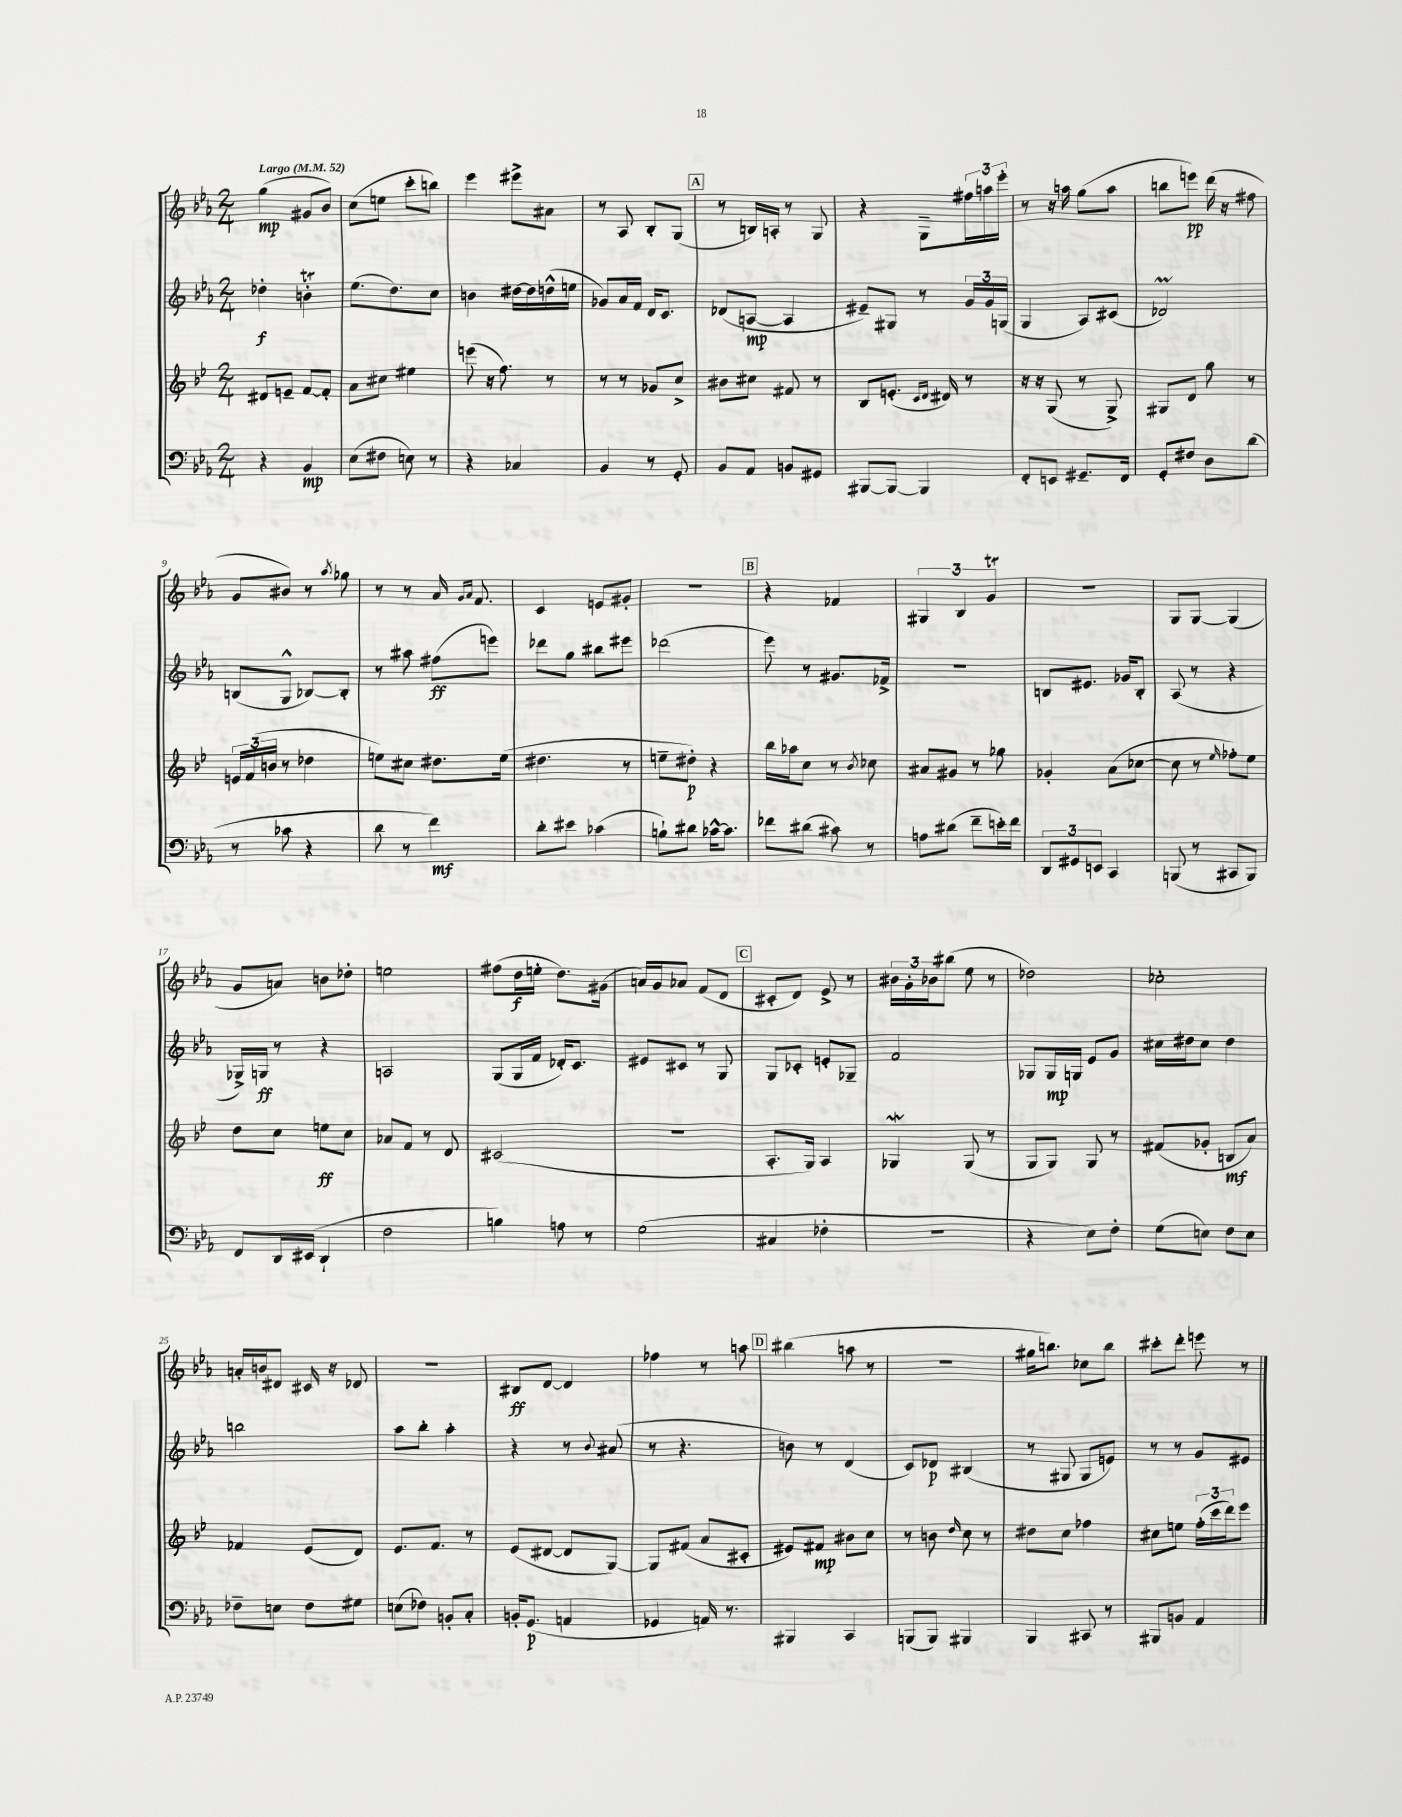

**kern	**kern	**kern	**kern
*staff4	*staff3	*staff2	*staff1
*clefF4	*clefG2	*clefG2	*clefG2
*k[b-e-a-]	*k[b-e-]	*k[b-e-a-]	*k[b-e-a-]
*M2/4	*M2/4	*M2/4	*M2/4
*MM52	*MM52	*MM52	*MM52
4r	8d#	4dd-'	(4gg
.	8e~	.	.
4BB-	[8f	4b'	8g#
.	8f']	.	8b-)
=	=	=	=
(8E-	8a	(8.ee-	(8cc
8F#	8cc#	.	8ee
.	.	8.dd)	.
8E)	4ee#	.	8ccc'
8r	.	8cc	8bb)
=	=	=	=
4r	(8eee	4b	4eee-
.	16r	.	.
.	8.ff)	.	.
4C-	.	[16dd#	8eee#^
.	.	16dd#]	.
.	8r	(16dd^^	8a#
.	.	16ee	.
=	=	=	=
4BB-	8r	8g-)	8r
.	8r	16a-	8A-
.	.	16f	.
8r	8g-	16d	8B-'
.	.	8.c	.
8GG'	8cc^	.	(8G
=	=	=	=
8BB-	8b#	(8d-	8r
8AA-	8cc#	[8A	16B)
.	.	.	16A'
8BB	8f#	4A]	8r
8GG#	8r	.	8G
=	=	=	=
[8BBB#	8B-	8e#~)	4r
8BBB#_	(8.e'	8G#	.
4BBB#]	.	8r	8G~
.	16qqc	.	.
.	16qqd	.	.
.	16d#)	.	.
.	8r	24g	24ff#
.	.	24g	24aa
.	.	(24G	24eee-'
=	=	=	=
8FF'	16r	4G	8r
.	16r	.	.
8EE	(8G	.	16r
.	.	.	16aa
8.GG#~	8r	8A-)	(8gg
.	8G^)	(8c#	8aa
16FF	.	.	.
=	=	=	=
8GG'	8G#	2d-)	8bb
8F#	8d	.	8eee)
8D	8gg	.	(16ddd
.	.	.	16r
(8d	8r	.	8ff#
=	=	=	=
8r	24e	(8B	8g
.	(24f	.	.
.	24b	.	.
8c-	8r	8G^^	8b#)
4r	4dd-	[8B-)	8r
.	.	.	8qaa-
.	.	8B-']	8gg-
=	=	=	=
8d	8ee)	8r	8r
8r	8cc#	8aa#	8r
4f)	8.dd#	(8ff#	16a-
.	.	.	16qqg
.	.	.	16qqa-
.	.	.	8.f
.	.	8eee)	.
.	(16ee	.	.
=	=	=	=
8d'	4.dd#	8ddd-	4c
8e#	.	8gg	.
(4c-	.	8bb#	8e
.	8r	8eee#	8g#'
=	=	=	=
8B`)	8ee~	(2ddd-	2r
8d#	8dd#')	.	.
[16c-^^	4r	.	.
8.c-]	.	.	.
=	=	=	=
8f-	16bb-	8eee-)	4r
.	16aa-	.	.
(8d#	8cc	8r	.
8c#)	8r	8.g#	4f-
.	8qb-	.	.
8r	8cc-	.	.
.	.	16f-^	.
=	=	=	=
8A	8a#	2r	6G#
(8d#	8g#	.	.
.	.	.	6B-
8f~	8r	.	.
.	.	.	6g
16e')	8gg-	.	.
16f	.	.	.
=	=	=	=
12DD	4g-'	8B	2r
12GG#	.	.	.
.	.	8.e#	.
12EE	.	.	.
4CC	(8a	.	.
.	.	16g-	.
.	[8cc-	8B'	.
=	=	=	=
(8BBB	8cc-]	(8A-	8G
8r	8r	8r	[8G
.	16qqee-	.	.
8CC#	8ff-')	4r	(4G]
8BBB)	8ee-	.	.
=	=	=	=
8FF	8dd	16G-^)	8g
.	.	16G	.
16DD	8cc	8r	8a)
(16EE#	.	.	.
4DD`	8ee	4r	8b
.	8cc	.	8dd-'
=	=	=	=
2F	8a-	2A	2ee
.	8f	.	.
.	8r	.	.
.	8d	.	.
=	=	=	=
4B)	(2c#	(8G	(8ff#
.	.	16G	16dd
.	.	16f	16ee'
8A	.	16d-')	8.dd)
.	.	8.c	.
8r	.	.	.
.	.	.	(16g#
=	=	=	=
(2G	2r	8e#	16a)
.	.	.	16g
.	.	8c#	8a-
.	.	8r	(8f
.	.	8G	8d
=	=	=	=
4C#	8.A'	8G	8c#'
.	.	8c-'	8d)
.	16G)	.	.
4F-'	4A	8e'	8e-^
.	.	8G-~	8r
=	=	=	=
2r	4G-	2f	24b#
.	.	.	24g'
.	.	.	24b-
.	.	.	(8bb#
.	(8G-	.	8ee-
.	8r	.	8r
=	=	=	=
4r	8G	8G-	2dd-)
.	8G)	16G-	.
.	.	16G	.
8E-)	8G	8e-	.
8F'	8r	8g	.
=	=	=	=
(8G	(8f#	16cc#	2cc-'
.	.	16dd#	.
8E)	8g-'	8cc#	.
8F	8B	4dd#	.
8E	8a)	.	.
=	=	=	=
8F-~	4f-	2bb	16a'
.	.	.	16b
8E	.	.	8d#
8F-	(8e-	.	16c#
.	.	.	16r
8G#	8d)	.	8d-
=	=	=	=
(8E	8.e-	8aa-	2r
8F-)	.	8bb-'	.
.	8.f	.	.
8BB'	.	4aa-'	.
8C'	8r	.	.
=	=	=	=
16BB'	(8e-	4r	8B#
(8.GG	.	.	.
.	[8d#	.	[8d
4AA	8d#]	8r	4d]
.	.	8qqb-	.
.	[8G)	(8a#	.
=	=	=	=
4GG-	8G]	8r	4ff-
.	(8f#	4.r	.
16AA)	8a	.	8r
8.r	.	.	.
.	8c#'	.	8aa
=	=	=	=
4BBB#	8e#)	8b)	(4bb#
.	8f#	8r	.
4CC	8b#	(4d	8aa
.	8cc	.	8r
=	=	=	=
(8BBB	8r	8c)	2r
8BBB)	8b	8d-	.
.	16qqdd	.	.
4BBB#	8cc	(4B#	.
.	8r	.	.
=	=	=	=
4BBB-	8dd#	8r	16gg#
.	.	.	8.bb)
.	8cc	8G#	.
8CC#	4ff-	8G#	8cc-
8r	.	8e)	8bb
=	=	=	=
8BBB#	8cc#	8r	8ccc#'
8BB	8ee	8r	8ddd'
4AA-	(24ff'	8g	8eee
.	24ccc	.	.
.	24ddd)	.	.
.	8eee-	8e#	8r
==	==	==	==
*-	*-	*-	*-
